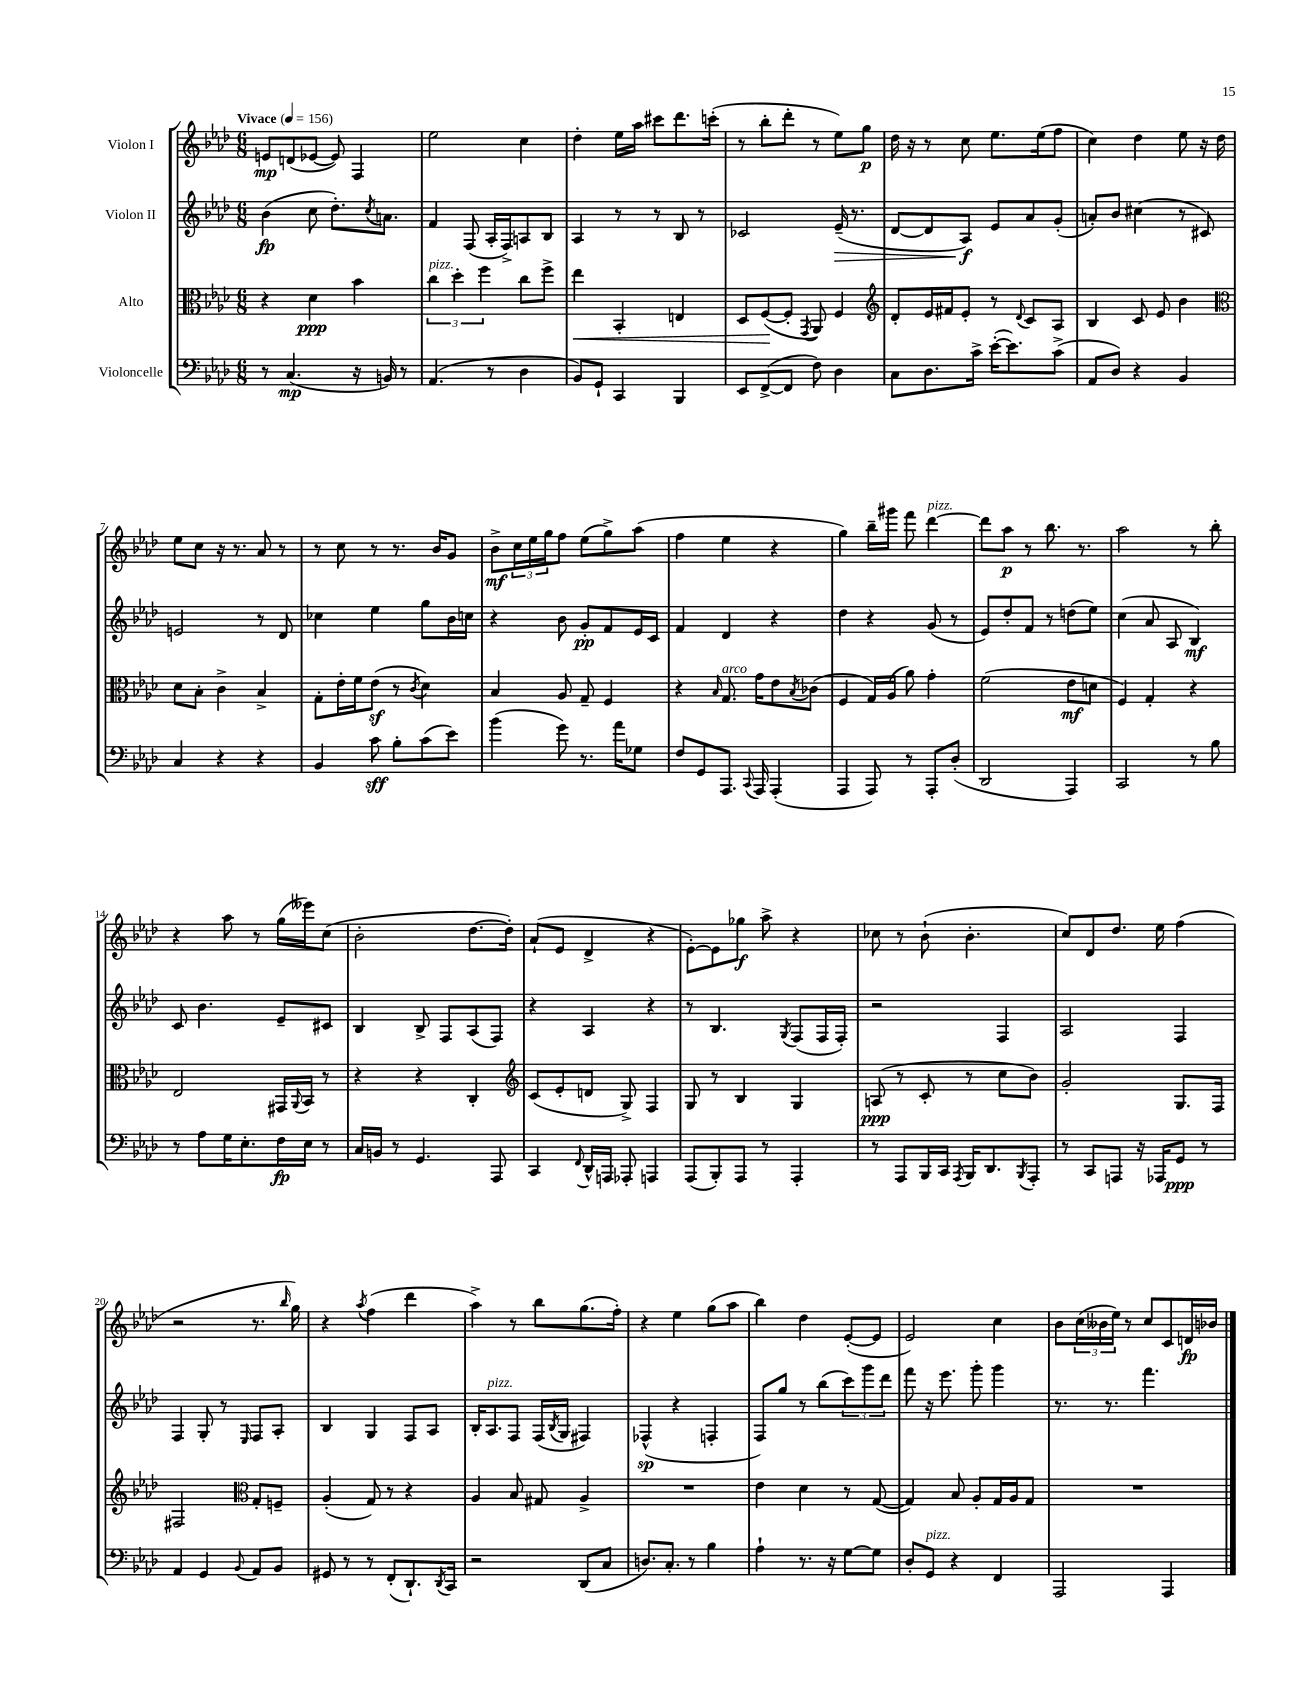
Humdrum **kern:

**kern	**dynam	**kern	**dynam	**kern	**dynam	**kern	**dynam
*part4	*part4	*part3	*part3	*part2	*part2	*part1	*part1
*staff4	*staff4	*staff3	*staff3	*staff2	*staff2	*staff1	*staff1
*I"Violoncelle	*	*I"Alto	*	*I"Violon II	*	*I"Violon I	*
*clefF4	*	*clefC3	*	*clefG2	*	*clefG2	*
*k[b-e-a-d-]	*	*k[b-e-a-d-]	*	*k[b-e-a-d-]	*	*k[b-e-a-d-]	*
*M6/8	*	*M6/8	*	*M6/8	*	*M6/8	*
*MM156	*	*MM156	*	*MM156	*	*MM156	*
=1	=1	=1	=1	=1	=1	=1	=1
!	!	!	!	!	!	!LO:TX:a:B:t=Vivace	!
8r	.	4r	.	(4b-\	fp	8en/L	mp
(4.C/	mp	.	.	.	.	(8dn/	.
.	.	4d-\	ppp	8cc\	.	[8e-X/J	.
.	.	.	.	8.dd-'\L)	.	8e-/])	.
16r	.	4b-\	.	.	.	4F/	.
.	.	.	.	8qcc/	.	.	.
16BBn/)	.	.	.	8.an\J	.	.	.
8r	.	.	.	.	.	.	.
=2	=2	=2	=2	=2	=2	=2	=2
!	!	!LO:TX:a:i:t=pizz.	!	!	!	!	!
(4.AA-/	.	6cc\	.	4f/	.	2ee-\	.
.	.	6dd-'\	.	.	.	.	.
.	.	.	.	(8F/	.	.	.
.	.	6ff\	.	.	.	.	.
8r	.	.	.	16A-'/LL	.	.	.
.	.	.	.	16F^/J)	.	.	.
4D-\	.	8cc\L	.	8An/	.	4cc\	.
.	.	8ff^\J	.	8B-/J	.	.	.
=3	=3	=3	=3	=3	=3	=3	=3
!	!	!	!LO:HP:b	!	!	!	!
8BB-/L)	.	4ee-\	<	4A-/	.	4dd-'\	.
8GG`/J	.	.	.	.	.	.	.
4CC/	.	4BB-'/	.	8r	.	16ee-\LL	.
.	.	.	.	.	.	16aa-\JJ	.
.	.	.	.	8r	.	8ccc#X\L	.
4BBB-/	.	4En/	.	8B-/	.	8.ddd-\	.
.	.	.	.	8r	.	.	.
.	.	.	.	.	.	(16cccn'\Jk	.
=4	=4	=4	=4	=4	=4	=4	=4
8EE-/L	.	8D-/L	.	2c-X/	.	8r	.
([8FF^/	.	([8F/	.	.	.	8bb-'\L	.
8FF/J]	.	8F'/J]	[	.	.	8ddd-'\J	.
.	.	8qGG/	.	.	.	.	.
8F\)	.	8AA-/)	.	.	.	8r	.
!	!	!	!	!	!LO:HP:b	!	!
4D-\	.	4F/	.	(16e-~/	>	8ee-\L)	.
.	.	.	.	8.r	.	.	.
.	.	.	.	.	.	8gg\J	p
=5	=5	=5	=5	=5	=5	=5	=5
*	*	*clefG2	*	*	*	*	*
8C\L	.	8d-'/L	.	[8d-/L	.	16dd-\	.
.	.	.	.	.	.	16r	.
8.D-\	.	16e-/L	.	8d-/]	.	8r	.
.	.	16f#X/J	.	.	.	.	.
.	.	8e-'/J	.	8A-/J)	f	8cc\	.
16c^\Jk	.	.	.	.	.	.	.
([16e-'\KL	.	8r	.	8e-/L	]	8.ee-\L	.
8.e-\])	.	.	.	.	.	.	.
.	.	8qqd-/	.	.	.	.	.
.	.	8c/L	.	8a-/	.	.	.
.	.	.	.	.	.	(16ee-\k	.
(8c^\J	.	8A-/J	.	(8g'/J	.	8ff\J	.
=6	=6	=6	=6	=6	=6	=6	=6
8AA-/L	.	4B-/	.	8an'/L)	.	4cc\)	.
8D-/J)	.	.	.	8b-/J	.	.	.
4r	.	8c/	.	(4cc#X\	.	4dd-\	.
.	.	8e-/	.	.	.	.	.
4BB-/	.	4b-\	.	8r	.	8ee-\	.
.	.	.	.	8c#X/)	.	16r	.
.	.	.	.	.	.	16dd-\	.
!!LO:LB:g=z
=7	=7	=7	=7	=7	=7	=7	=7
*	*	*clefC3	*	*	*	*	*
4C/	.	8d-\L	.	2en/	.	8ee-\L	.
.	.	8B-'\J	.	.	.	8cc\J	.
4r	.	4c^\	.	.	.	16r	.
.	.	.	.	.	.	8.r	.
4r	.	4B-^/	.	8r	.	8a-/	.
.	.	.	.	8d-/	.	8r	.
=8	=8	=8	=8	=8	=8	=8	=8
4BB-/	.	8G'\L	.	4cc-X\	.	8r	.
.	.	16e-'\L	.	.	.	8cc\	.
.	.	16f\J	.	.	.	.	.
8c\	sff	(8e-z\J	.	4ee-\	.	8r	.
8B-'\L	.	8r	.	.	.	8.r	.
.	.	8qc/	.	.	.	.	.
(8c\	.	4d-\)	.	8gg\L	.	.	.
.	.	.	.	.	.	16b-/KL	.
8e-\J)	.	.	.	16b-\L	.	8g/J	.
.	.	.	.	16ccn\JJ	.	.	.
=9	=9	=9	=9	=9	=9	=9	=9
(4b-\	.	4B-/	.	4r	.	8b-^\L	mf
.	.	.	.	.	.	24cc\L	.
.	.	.	.	.	.	24ee-\	.
.	.	.	.	.	.	24gg\J	.
8g\)	.	8A-/	.	8b-\	.	8ff\J	.
8.r	.	8G~/	.	8g'/L	pp	(8ee-\L	.
.	.	4F/	.	8f/	.	8gg^\)	.
16a-\KL	.	.	.	.	.	.	.
8G-X\J	.	.	.	16e-/L	.	(8aa-\J	.
.	.	.	.	16c/JJ	.	.	.
=10	=10	=10	=10	=10	=10	=10	=10
8F/L	.	4r	.	4f/	.	4ff\	.
8GG/	.	.	.	.	.	.	.
.	.	16qqB-/	.	.	.	.	.
!	!	!LO:TX:a:i:t=arco	!	!	!	!	!
8.AAA-/J	.	8.G/	.	4d-/	.	4ee-\	.
8qqCC/	.	.	.	.	.	.	.
16AAA-/	.	16g\KL	.	.	.	.	.
(4AAA-'/	.	8e-\	.	4r	.	4r	.
.	.	8qB-/	.	.	.	.	.
.	.	(8c-X\J	.	.	.	.	.
=11	=11	=11	=11	=11	=11	=11	=11
4AAA-/	.	4F/	.	4dd-\	.	4gg\)	.
8AAA-/)	.	16G/LL)	.	4r	.	16bb-~\LL	.
.	.	(16A-/JJ	.	.	.	16ggg#X\JJ	.
8r	.	8a-\)	.	.	.	8fff\	.
!	!	!	!	!	!	!LO:TX:a:i:t=pizz.	!
8AAA-'/L	.	4g'\	.	(8g/	.	[4ddd-\	.
(8D-'/J	.	.	.	8r	.	.	.
=12	=12	=12	=12	=12	=12	=12	=12
2DD-/	.	(2f\	.	8e-/L)	.	8ddd-\L]	.
.	.	.	.	8dd-'/	.	8aa-\J	p
.	.	.	.	8f/J	.	8r	.
.	.	.	.	8r	.	8.bb-\	.
4AAA-/)	.	8e-\L	mf	(8ddn\L	.	.	.
.	.	.	.	.	.	8.r	.
.	.	8dn\J	.	8ee-\J)	.	.	.
=13	=13	=13	=13	=13	=13	=13	=13
2CC/	.	4F/)	.	(4cc\	.	2aa-\	.
.	.	4G'/	.	8a-/	.	.	.
.	.	.	.	8A-/	.	.	.
8r	.	4r	.	4B-/)	mf	8r	.
8B-\	.	.	.	.	.	8bb-'\	.
!!LO:LB:g=z
=14	=14	=14	=14	=14	=14	=14	=14
8r	.	2E-/	.	8c/	.	4r	.
8A-\L	.	.	.	4.b-\	.	.	.
16G\K	.	.	.	.	.	8aa-\	.
8.E-'\	.	.	.	.	.	.	.
.	.	.	.	.	.	8r	.
16F\L	fp	16GG#X/LL	.	8e-~/L	.	(16gg\LL	.
.	.	8qqAA-/	.	.	.	.	.
16E-\JJ	.	16BB-/JJ	.	.	.	16eee--X\J)	.
8r	.	8r	.	8c#X/J	.	(8cc\J	.
=15	=15	=15	=15	=15	=15	=15	=15
16C/LL	.	4r	.	4B-/	.	2b-'\	.
16BBn/JJ	.	.	.	.	.	.	.
8r	.	.	.	.	.	.	.
4.GG/	.	4r	.	8B-^/	.	.	.
.	.	.	.	8F/L	.	.	.
.	.	4C'/	.	(8A-/	.	[8.dd-\L	.
8AAA-/	.	.	.	8F/J)	.	.	.
.	.	.	.	.	.	16dd-'\Jk])	.
=16	=16	=16	=16	=16	=16	=16	=16
*	*	*clefG2	*	*	*	*	*
4CC/	.	(8c/L	.	4r	.	(8a-`/L	.
.	.	8e-'/	.	.	.	8e-/J	.
8qqFF/	.	.	.	.	.	.	.
16DD-^^/LL	.	8dn/J	.	4A-/	.	4d-^/	.
16AAAn/JJ	.	.	.	.	.	.	.
8AAA-X'/	.	8G^/)	.	.	.	.	.
4AAAn/	.	4F/	.	4r	.	4r	.
=17	=17	=17	=17	=17	=17	=17	=17
(8AAA-/L	.	8G/	.	8r	.	[8e-'\L)	.
8BBB-'/)	.	8r	.	4.B-/	.	8e-\]	.
8AAA-/J	.	4B-/	.	.	.	8gg-X\J	f
8r	.	.	.	.	.	8aa-^\	.
.	.	.	.	8qG/	.	.	.
4AAA-'/	.	4G/	.	(8F/L	.	4r	.
.	.	.	.	16F/L	.	.	.
.	.	.	.	16F'/JJ)	.	.	.
=18	=18	=18	=18	=18	=18	=18	=18
8r	.	(8An/	ppp	2r	.	8cc-X\	.
8AAA-/L	.	8r	.	.	.	8r	.
16BBB-/L	.	8c'/	.	.	.	(8b-`\	.
16CC/JJ	.	.	.	.	.	.	.
8qAAA-/	.	.	.	.	.	.	.
16BBB-/KL	.	8r	.	.	.	4.b-'\	.
8.DD-/	.	.	.	.	.	.	.
.	.	8cc\L	.	4F/	.	.	.
8qBBB-/	.	.	.	.	.	.	.
8AAA-'/J	.	8b-\J)	.	.	.	.	.
=19	=19	=19	=19	=19	=19	=19	=19
8r	.	2g'/	.	2A-/	.	8cc/L)	.
8CC/L	.	.	.	.	.	8d-/	.
8AAAn/J	.	.	.	.	.	8.dd-/J	.
16r	.	.	.	.	.	.	.
16AAA-X/KL	.	.	.	.	.	16ee-\	.
8GG/J	ppp	8.G/L	.	4F/	.	(4ff\	.
8r	.	.	.	.	.	.	.
.	.	16F/Jk	.	.	.	.	.
!!LO:LB:g=z
=20	=20	=20	=20	=20	=20	=20	=20
4AA-/	.	2F#X/	.	4F/	.	2r	.
4GG/	.	.	.	8G'/	.	.	.
.	.	.	.	8r	.	.	.
8qqBB-/	.	.	.	.	.	.	.
*	*	*clefC3	*	*	*	*	*
.	.	.	.	16qqE-/	.	.	.
8AA-/L	.	8G'/L	.	8F/L	.	8.r	.
8BB-/J	.	8Fn~/J	.	8A-'/J	.	.	.
.	.	.	.	.	.	16qqbb-/	.
.	.	.	.	.	.	16gg\)	.
=21	=21	=21	=21	=21	=21	=21	=21
8GG#X/	.	(4A-'/	.	4B-/	.	4r	.
8r	.	.	.	.	.	.	.
.	.	.	.	.	.	8qaa-/	.
8r	.	8G/)	.	4G/	.	(4ff\	.
(8FF'/L	.	8r	.	.	.	.	.
8.DD-`/)	.	4r	.	8F/L	.	4ddd-\	.
.	.	.	.	8A-/J	.	.	.
8qDD-/	.	.	.	.	.	.	.
16CC/Jk	.	.	.	.	.	.	.
=22	=22	=22	=22	=22	=22	=22	=22
2r	.	4A-/	.	16B-'/KL	.	4aa-^\)	.
!	!	!	!	!LO:TX:a:i:t=pizz.	!	!	!
.	.	.	.	8.A-/	.	.	.
.	.	8B-/	.	8F/J	.	8r	.
.	.	8G#X/	.	(16F/LL	.	8bb-\L	.
.	.	.	.	8qB-/	.	.	.
.	.	.	.	16G/JJ	.	.	.
(8DD-/L	.	4A-^/	.	4F#X/)	.	(8.gg\	.
8C/J	.	.	.	.	.	.	.
.	.	.	.	.	.	16ff'\Jk)	.
=23	=23	=23	=23	=23	=23	=23	=23
8.Dn/L)	.	2.r	.	(4F-X^^/	sp	4r	.
8.C'/J	.	.	.	.	.	.	.
.	.	.	.	4r	.	4ee-\	.
8r	.	.	.	.	.	.	.
4B-\	.	.	.	4Fn'/	.	(8gg\L	.
.	.	.	.	.	.	8aa-\J	.
=24	=24	=24	=24	=24	=24	=24	=24
4A-`\	.	4e-\	.	8F/L)	.	4bb-\)	.
.	.	.	.	8gg/J	.	.	.
8.r	.	4d-\	.	8r	.	4dd-\	.
.	.	.	.	(8bb-\L	.	.	.
16r	.	.	.	.	.	.	.
[8G\L	.	8r	.	12ccc\)	.	([8e-'/L	.
.	.	.	.	12ggg\	.	.	.
8G\J]	.	([8G/	.	.	.	8e-/J]	.
.	.	.	.	12ddd-\J	.	.	.
=25	=25	=25	=25	=25	=25	=25	=25
8D-'/L	.	4G/])	.	8fff\	.	2e-/)	.
!LO:TX:a:i:t=pizz.	!	!	!	!	!	!	!
8GG/J	.	.	.	16r	.	.	.
.	.	.	.	8.eee-\	.	.	.
4r	.	8B-/	.	.	.	.	.
.	.	8A-'/L	.	8ggg'\	.	.	.
4FF/	.	16G/L	.	4ggg\	.	4cc\	.
.	.	16A-/J	.	.	.	.	.
.	.	8G/J	.	.	.	.	.
=26	=26	=26	=26	=26	=26	=26	=26
2AAA-/	.	2.r	.	8.r	.	8b-\L	.
.	.	.	.	.	.	(24cc\L	.
.	.	.	.	.	.	24b--X\	.
.	.	.	.	8.r	.	.	.
.	.	.	.	.	.	24ee-\JJ)	.
.	.	.	.	.	.	8r	.
.	.	.	.	4.fff\	.	8cc/L	.
4AAA-/	.	.	.	.	.	8c/	.
.	.	.	.	.	.	16dn/L	fp
.	.	.	.	.	.	16b-X/JJ	.
==	==	==	==	==	==	==	==
*-	*-	*-	*-	*-	*-	*-	*-
